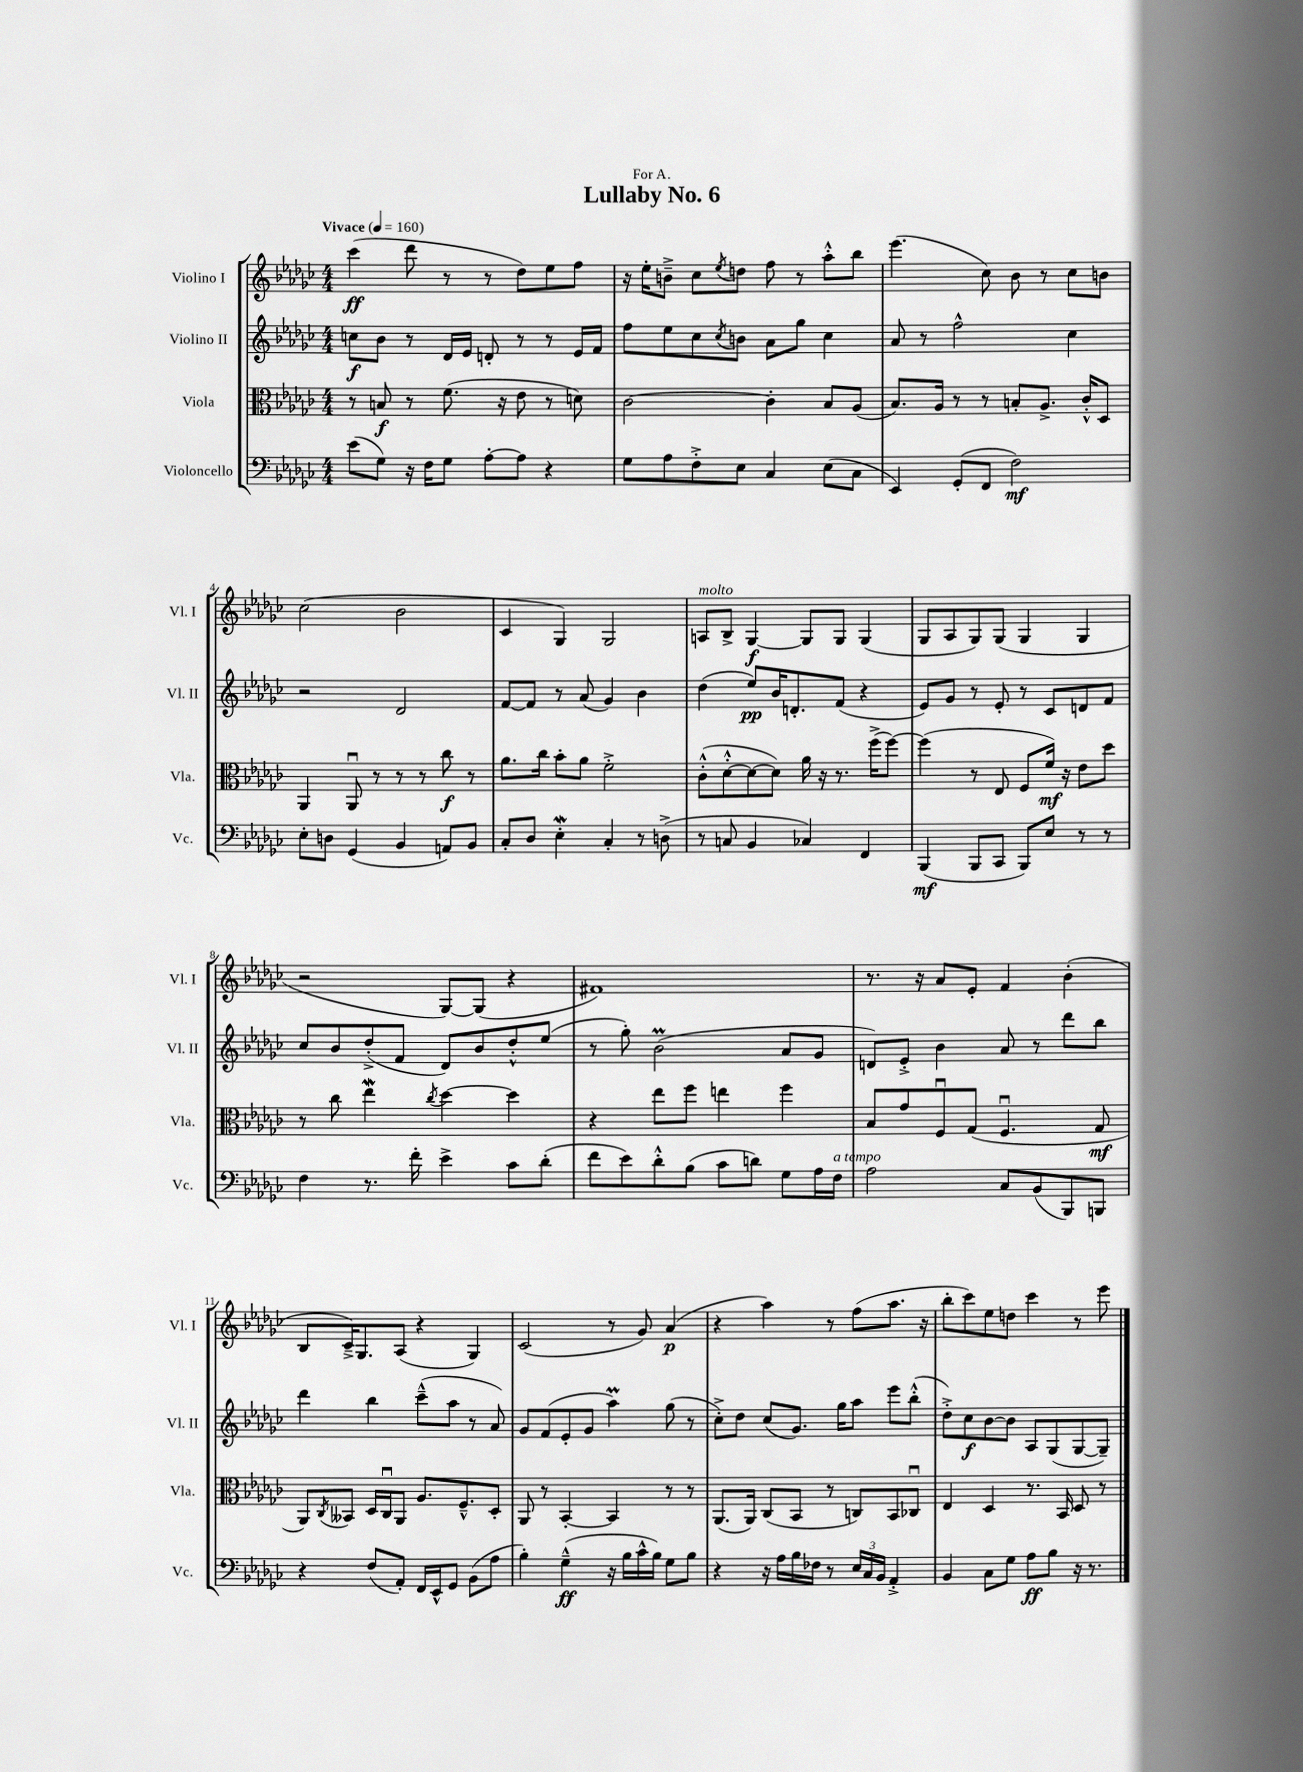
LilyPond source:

\header { title = "Lullaby No. 6" dedication = "For A." }
<<
\new StaffGroup <<
\new Staff = "s0" \with { instrumentName = "Violino I" shortInstrumentName = "Vl. I" } {
    \clef treble \key ges \major \numericTimeSignature \time 4/4 \tempo "Vivace" 4 = 160
    ces'''4\ff( des'''8 r8 r8 des''8) ees''8 f''8 |
    r16 ees''16-. b'8---> ces''8 \acciaccatura { ees''8 } d''8 f''8 r8 aes''8-.-^ bes''8 |
    ees'''4.( ces''8) bes'8 r8 ces''8 b'8 |
    ces''2( bes'2 |
    ces'4 ges4) ges2 |
    a8^\markup { \italic "molto" } bes8-> ges4~\f ges8 ges8 ges4( |
    ges8 aes8 ges8) ges8( ges4 ges4 |
    r2 ges8~) ges8( r4 |
    fis'1) |
    r8. r16 aes'8 ees'8-. f'4 bes'4-.( |
    bes8 ces'16--->) ges8. aes8( r4 ges4) |
    ces'2( r8 ges'8) aes'4\p( |
    r4 aes''4) r8 f''8( aes''8. r16 |
    bes''8-. ces'''8) ees''8 d''8 ces'''4 r8 ees'''8 \bar "|." |
}
\new Staff = "s1" \with { instrumentName = "Violino II" shortInstrumentName = "Vl. II" } {
    \clef treble \key ges \major \numericTimeSignature \time 4/4
    c''8\f bes'8 r8 des'16 ees'16 d'8-. r8 r8 ees'16 f'16 |
    f''8 ees''8 ces''8 \acciaccatura { ces''8 } b'8 aes'8 ges''8 ces''4 |
    aes'8 r8 f''2-^ ces''4 |
    r2 des'2 |
    f'8~ f'8 r8 aes'8( ges'4) bes'4 |
    des''4( ees''8\pp) bes'16 d'8.-. f'8( r4 |
    ees'8) ges'8 r8 ees'8-. r8 ces'8 d'8 f'8 |
    ces''8 bes'8 des''8-.->( f'8 des'8) bes'8 des''8-.-^ ees''8( |
    r8 ges''8-.) bes'2\prall( aes'8 ges'8 |
    d'8) ees'8-.-> bes'4 aes'8 r8 des'''8 bes''8 |
    des'''4 bes''4 ces'''8---^( aes''8 r8 aes'8) |
    ges'8 f'8( ees'8-. ges'8 aes''4\prall) ges''8( r8 |
    ces''8-.->) des''8 ces''8( ges'8.) ges''16 aes''8 ees'''8 bes''8-.-^( |
    des''8-.->) ces''8\f bes'8~ bes'8 aes8 ges8( ges8~ ges8--) \bar "|." |
}
\new Staff = "s2" \with { instrumentName = "Viola" shortInstrumentName = "Vla." } {
    \clef alto \key ges \major \numericTimeSignature \time 4/4
    r8 b8\f r8 f'8.( r16 ees'8 r8 d'8) |
    ces'2~ ces'4-. bes8 aes8( |
    bes8.) aes16 r8 r8 b8-. aes8.-> ces'16-.-^ des8 |
    aes,4 aes,8\downbow r8 r8 r8 ces''8\f r8 |
    aes'8. ces''16 bes'8-. aes'8 f'2-.-> |
    ces'8-.-^( des'8~-.-^ des'8~ des'8) aes'16 r16 r8. f''16->( f''8~) |
    f''4( r8 ees8 f8 f'16\mf) r16 ees'8 des''8 |
    r8 ces''8 ees''4\mordent \acciaccatura { ces''8 } des''4~ des''4 |
    r4 ees''8 f''8 e''4 f''4 |
    bes8 ges'8 f8\downbow ges8( f4.\downbow ges8\mf |
    aes,8) \acciaccatura { ces8 } beses,8 des16 ces16\downbow aes,8 aes8. f8.---^ des8-. |
    aes,8 r8 bes,4~-. bes,4 r8 r8 |
    aes,8.( aes,16) ces8( bes,8 r8 c8) bes,8 ces8\downbow |
    ees4 des4 r8. bes,16 des8 r8 \bar "|." |
}
\new Staff = "s3" \with { instrumentName = "Violoncello" shortInstrumentName = "Vc." } {
    \clef bass \key ges \major \numericTimeSignature \time 4/4
    ees'8( ges8) r16 f16 ges8 aes8~-. aes8 r4 |
    ges8 aes8 f8-.-> ees8 ces4 ees8( ces8 |
    ees,4) ges,8-.( f,8 f2\mf) |
    ees8-. d8 ges,4( bes,4 a,8) bes,8 |
    ces8-. des8 ees4-.\mordent ces4-. r8 d8->( |
    r8 c8 bes,4 ces4) f,4 |
    bes,,4\mf( bes,,8 ces,8 bes,,8) ees8 r8 r8 |
    f4 r8. f'16-. ees'4-> ces'8 des'8-.( |
    f'8 ees'8) des'8-.-^ bes8( ces'8 d'8) ges8 aes16 f16^\markup { \italic "a tempo" } |
    aes2 ces8 bes,8( bes,,8) b,,8 |
    r4 f8( aes,8-.) f,16 ees,16-^ ges,8 bes,8( aes8 |
    bes4-.) ges4---^\ff( r16 bes16 ces'16-^ bes16) ges8 bes8 |
    r4 r16 aes16 bes16 fes16 r8 \tuplet 3/2 { ees16 ces16 bes,16 } aes,4-.-> |
    bes,4 ces8 ges8 aes8\ff bes8 r16 r8. \bar "|." |
}
>>
>>
